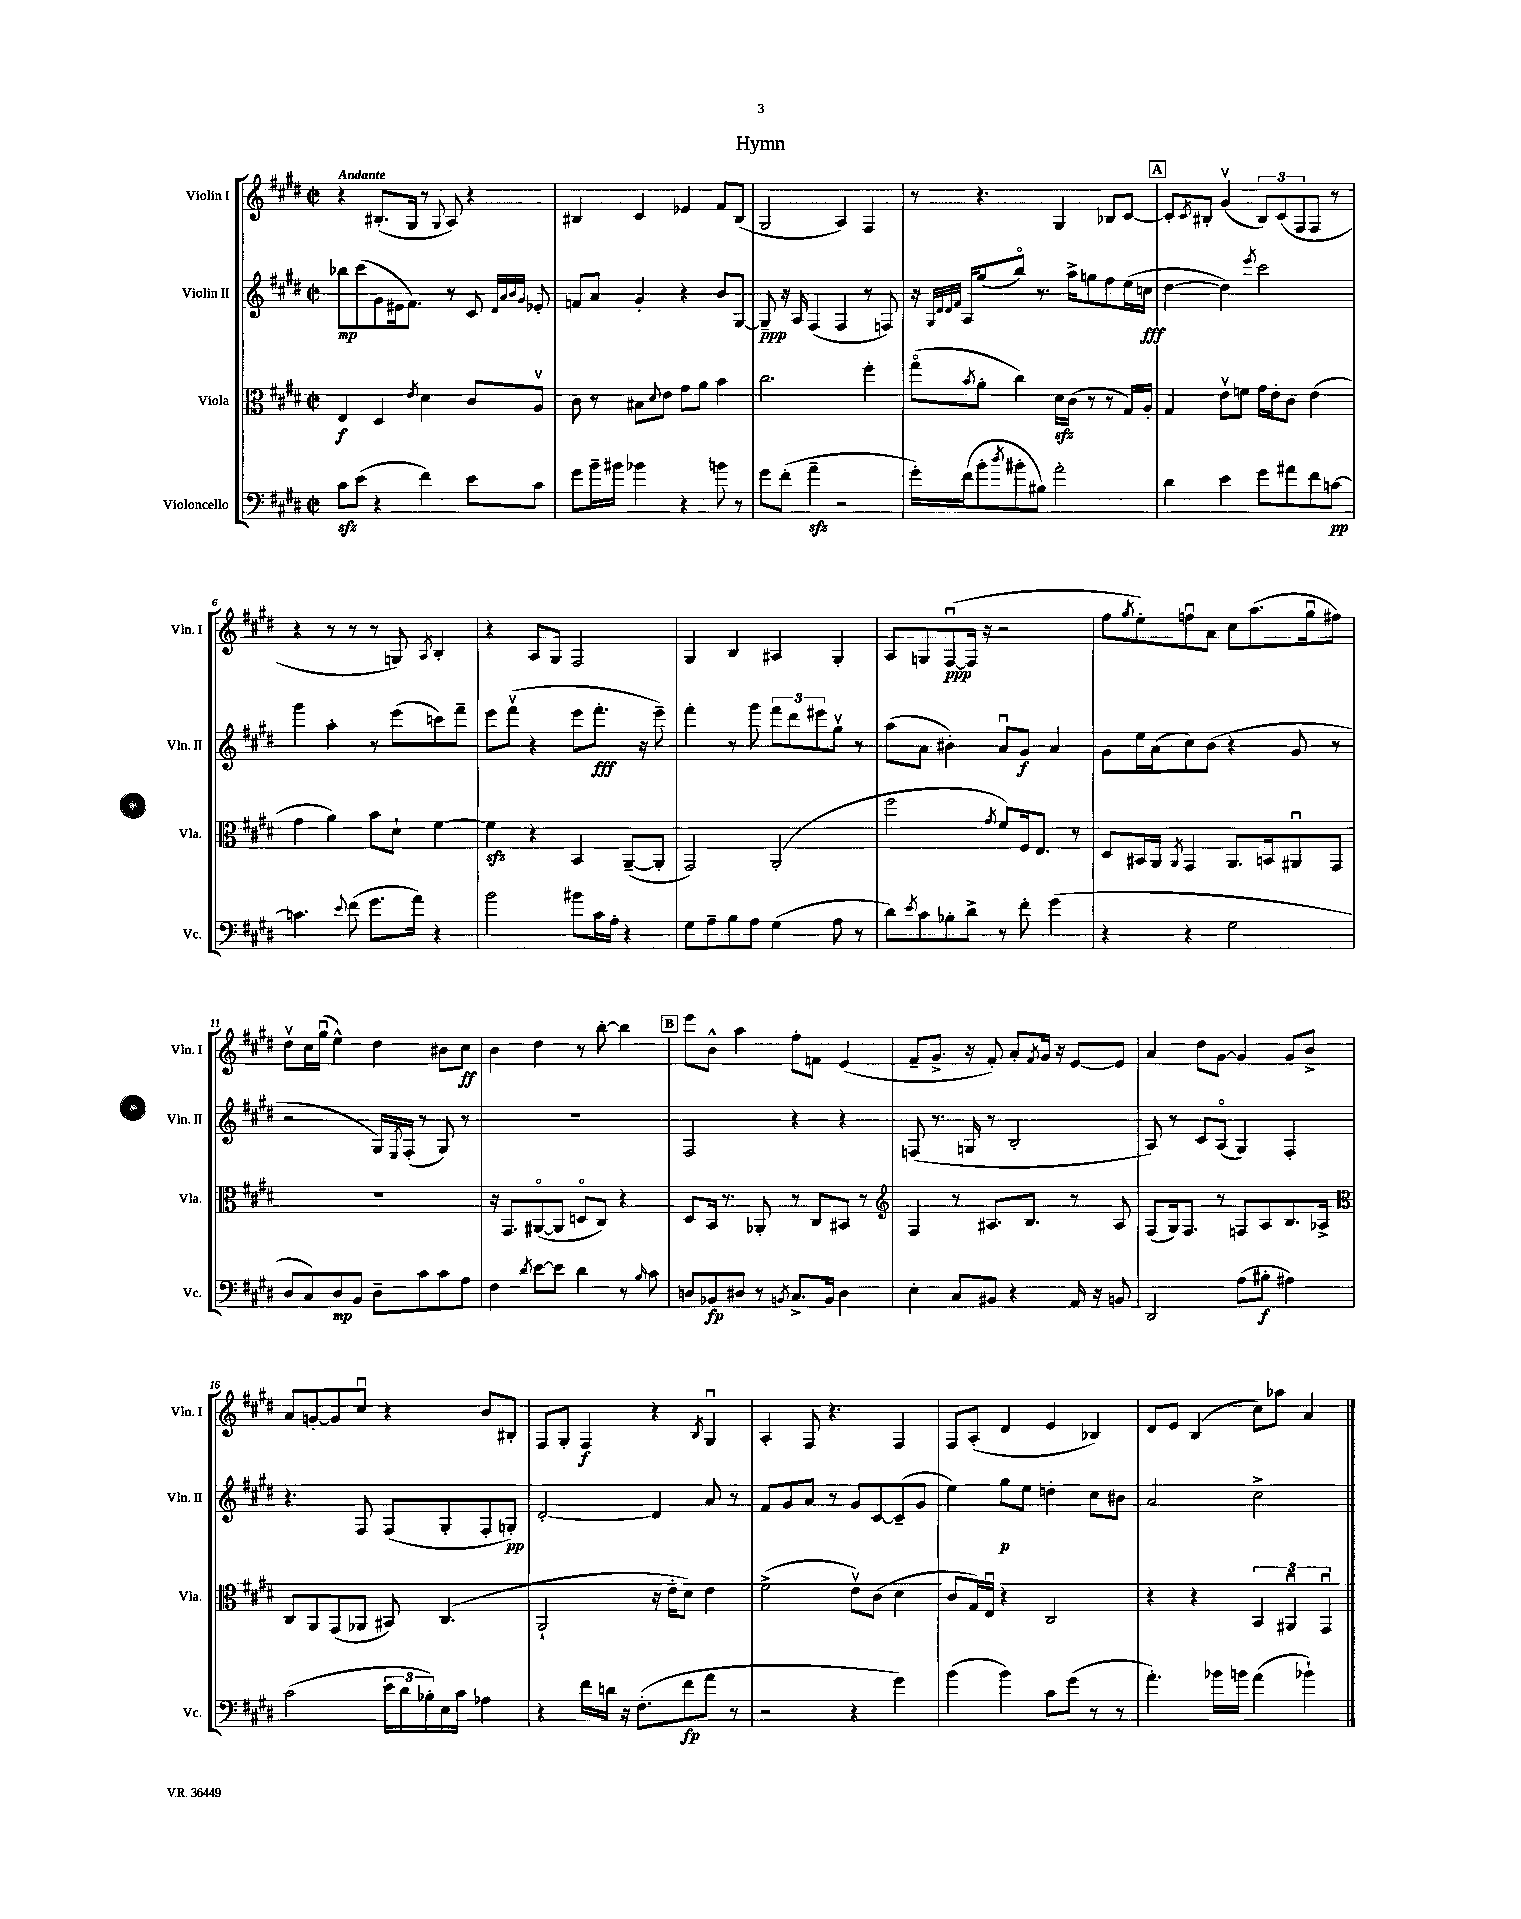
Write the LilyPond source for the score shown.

\header { title = "Hymn" }
<<
\new StaffGroup <<
\new Staff = "s0" \with { instrumentName = "Violin I" shortInstrumentName = "Vln. I" } {
    \clef treble \key e \major \defaultTimeSignature \time 2/2 \tempo "Andante"
    r4 bis8.-.( gis16 r8 \appoggiatura { gis8 } a8) r4 |
    bis4 cis'4 ees'4 fis'8 bis8( |
    gis2 a4) fis4 |
    r8 r4. gis4 bes8 cis'8~ |
    \mark \markup { \box "A" } cis'8-. \acciaccatura { cis'8 } bis8-. gis'4\upbow( \tuplet 3/2 { bis8) cis'8( fis8 } fis8 r8 |
    r4 r8 r8 r8 g8) \acciaccatura { a8 } b4-. |
    r4 a8 gis8 fis2 |
    gis4 b4 ais4 gis4-. |
    a8 g8 fis8~\downbow\ppp( fis16 r16 r2 |
    fis''8 \acciaccatura { gis''8 } e''8-.) f''8\downbow a'8 cis''8 a''8.( gis''16\downbow fis''8) |
    dis''8\upbow cis''16 gis''16\downbow( e''4-^) dis''4 bis'8 cis''8\ff |
    b'4 dis''4 r8 b''8~-. b''4 |
    \mark \markup { \box "B" } e'''8 b'8-^ a''4 fis''8-. f'8 e'4( |
    fis'8-- gis'8.-> r16 fis'8-.) a'8-. \acciaccatura { fis'8 } gis'16 r16 e'8~ e'8 |
    a'4 dis''8 gis'8~ gis'4 gis'8 b'8-> |
    a'8 g'8~-. g'8 cis''8\downbow r4 b'8 bis8-. |
    fis8 gis8-. fis4\f r4 \acciaccatura { b8 } gis4\downbow |
    a4-. fis8 r4. fis4 |
    fis8 a8-.( dis'4 e'4 bes4) |
    dis'8 e'8 b4( cis''8) aes''8 a'4 \bar "|." |
}
\new Staff = "s1" \with { instrumentName = "Violin II" shortInstrumentName = "Vln. II" } {
    \clef treble \key e \major \defaultTimeSignature \time 2/2
    bes''8\mp cis'''8( gis'8 eis'16 fis'8.) r8 cis'8 \grace { dis'32 a'32 b'32 gis'32 } ees'8-. |
    f'8 a'8 gis'4-. r4 b'8 gis8~ |
    gis8--\ppp r16 a16 fis4( fis4 r8 f8) |
    r16 \grace { gis32 dis'32 dis'32 fis'32 } a16 gis''8( b''8\flageolet) r8. a''16-> g''8 fis''8 e''16( c''16\fff |
    \mark \markup { \box "A" } dis''4~ dis''4) \acciaccatura { e'''8 } cis'''2 |
    gis'''4 a''4-. r8 e'''8( c'''8) fis'''8-- |
    e'''8 fis'''8\upbow( r4 e'''8 fis'''8.-.\fff r16 e'''8--) |
    fis'''4-. r8 gis'''8 \tuplet 3/2 { fis'''8 dis'''8 eis'''8 } gis''8\upbow r8 |
    a''8( a'8 bis'4-.) a'8\downbow gis'8\f a'4 |
    gis'8 e''16 a'16( cis''8) b'8( r4 gis'8 r8 |
    r2 gis16) \acciaccatura { e8 } fis16-.( r8 gis8) r8 |
    R1 |
    \mark \markup { \box "B" } fis2 r4 r4 |
    f8( r8. g16 r8 b2-. |
    a8) r8 cis'8 a8\flageolet( gis4) fis4-. |
    r4. fis8 fis8( gis8-. fis8-. g8-.\pp) |
    dis'2~-. dis'4 a'8 r8 |
    fis'8 gis'8 a'8 r8 gis'8 cis'8~ cis'8--( gis'8 |
    e''4) gis''8\p e''8 d''4-. cis''8 bis'8 |
    a'2 cis''2-> \bar "|." |
}
\new Staff = "s2" \with { instrumentName = "Viola" shortInstrumentName = "Vla." } {
    \clef alto \key e \major \defaultTimeSignature \time 2/2
    e4\f dis4 \acciaccatura { e'8 } dis'4 cis'8 a8\upbow |
    cis'8 r8 bis8 \appoggiatura { dis'8 } e'8 gis'8 a'8 b'4 |
    cis''2. fis''4-. |
    gis''8\flageolet( \acciaccatura { b'8 } a'8-. cis''4) dis'16\sfz cis'16( r8 r8 gis16) a16-. |
    \mark \markup { \box "A" } gis4 e'8\upbow f'8 gis'16 e'16-. cis'8 e'4( |
    gis'4 a'4) b'8 dis'8-! fis'4~ |
    fis'4\sfz r4 b,4 a,8~--( a,8-. |
    gis,2) a,2-.( |
    fis''2 \acciaccatura { gis'8 } fis'8) fis16 e8. r8 |
    dis8 bis,16 a,16 \acciaccatura { a,8 } gis,4 a,8. b,16 ais,8\downbow gis,8 |
    R1 |
    r16 gis,8. ais,8~\flageolet( ais,8 d8\flageolet cis8) r4 |
    \mark \markup { \box "B" } dis8 b,16 r8. aes,8-. r8 cis8 bis,8 r8 |
    \clef treble fis4 r8 ais8. b8. r8 ais8 |
    fis8( gis16) fis8. r8 f8 a8 b8. aes16-> |
    \clef alto cis8 a,8 gis,8( aes,8 bis,8) cis4.( |
    a,2-! r16 e'16-. dis'8) e'4 |
    fis'2->( e'8\upbow) cis'8( dis'4 |
    cis'8 gis16) e16\downbow r4 cis2 |
    r4 r4 \tuplet 3/2 { b,4 ais,4\downbow gis,4\downbow } \bar "|." |
}
\new Staff = "s3" \with { instrumentName = "Violoncello" shortInstrumentName = "Vc." } {
    \clef bass \key e \major \defaultTimeSignature \time 2/2
    cis'8\sfz e'8( r4 fis'4) e'8 cis'8 |
    gis'8 b'16-- bis'16 bes'4 r4 b'8 r8 |
    gis'8 fis'8-.( a'4--\sfz r2 |
    gis'16-.) fis'16( b'8-. \acciaccatura { dis''8 } bis'8-. bis8) a'2-. |
    \mark \markup { \box "A" } dis'4 e'4 gis'8 ais'8 fis'8 c'8~\pp |
    c'4. \appoggiatura { e'8 } fis'8( gis'8. a'16) r4 |
    b'2 bis'8 cis'16 a16-. r4 |
    gis8 a8-- b8 a8 gis4( a8 r8 |
    dis'8) \acciaccatura { e'8 } cis'8 bes8-. dis'8-> r8 fis'8-. gis'4( |
    r4 r4 gis2 |
    dis8 cis8) dis8\mp b,8 dis8-- cis'8 cis'8 a8 |
    fis4 \acciaccatura { dis'8 } e'8~ e'8 dis'4 r8 \grace { b16 } cis'8 |
    \mark \markup { \box "B" } d8 bes,8\fp dis8 r8 \acciaccatura { b,8 } cis8.-> b,16 dis4 |
    e4-. cis8 bis,8 r4 a,16 r16 b,8 |
    dis,2 a8( bis8-.\f ais4) |
    cis'2( \tuplet 3/2 { e'16 dis'16 bes16-.) } e16 cis'16 aes4 |
    r4 fis'16 d'16 r16 fis8.-.( fis'8\fp a'8 r8 |
    r2 r4 gis'4) |
    b'4( b'4) cis'8 gis'8( r8 r8 |
    a'4.-.) bes'16 b'16 a'4( bes'4-!) \bar "|." |
}
>>
>>
